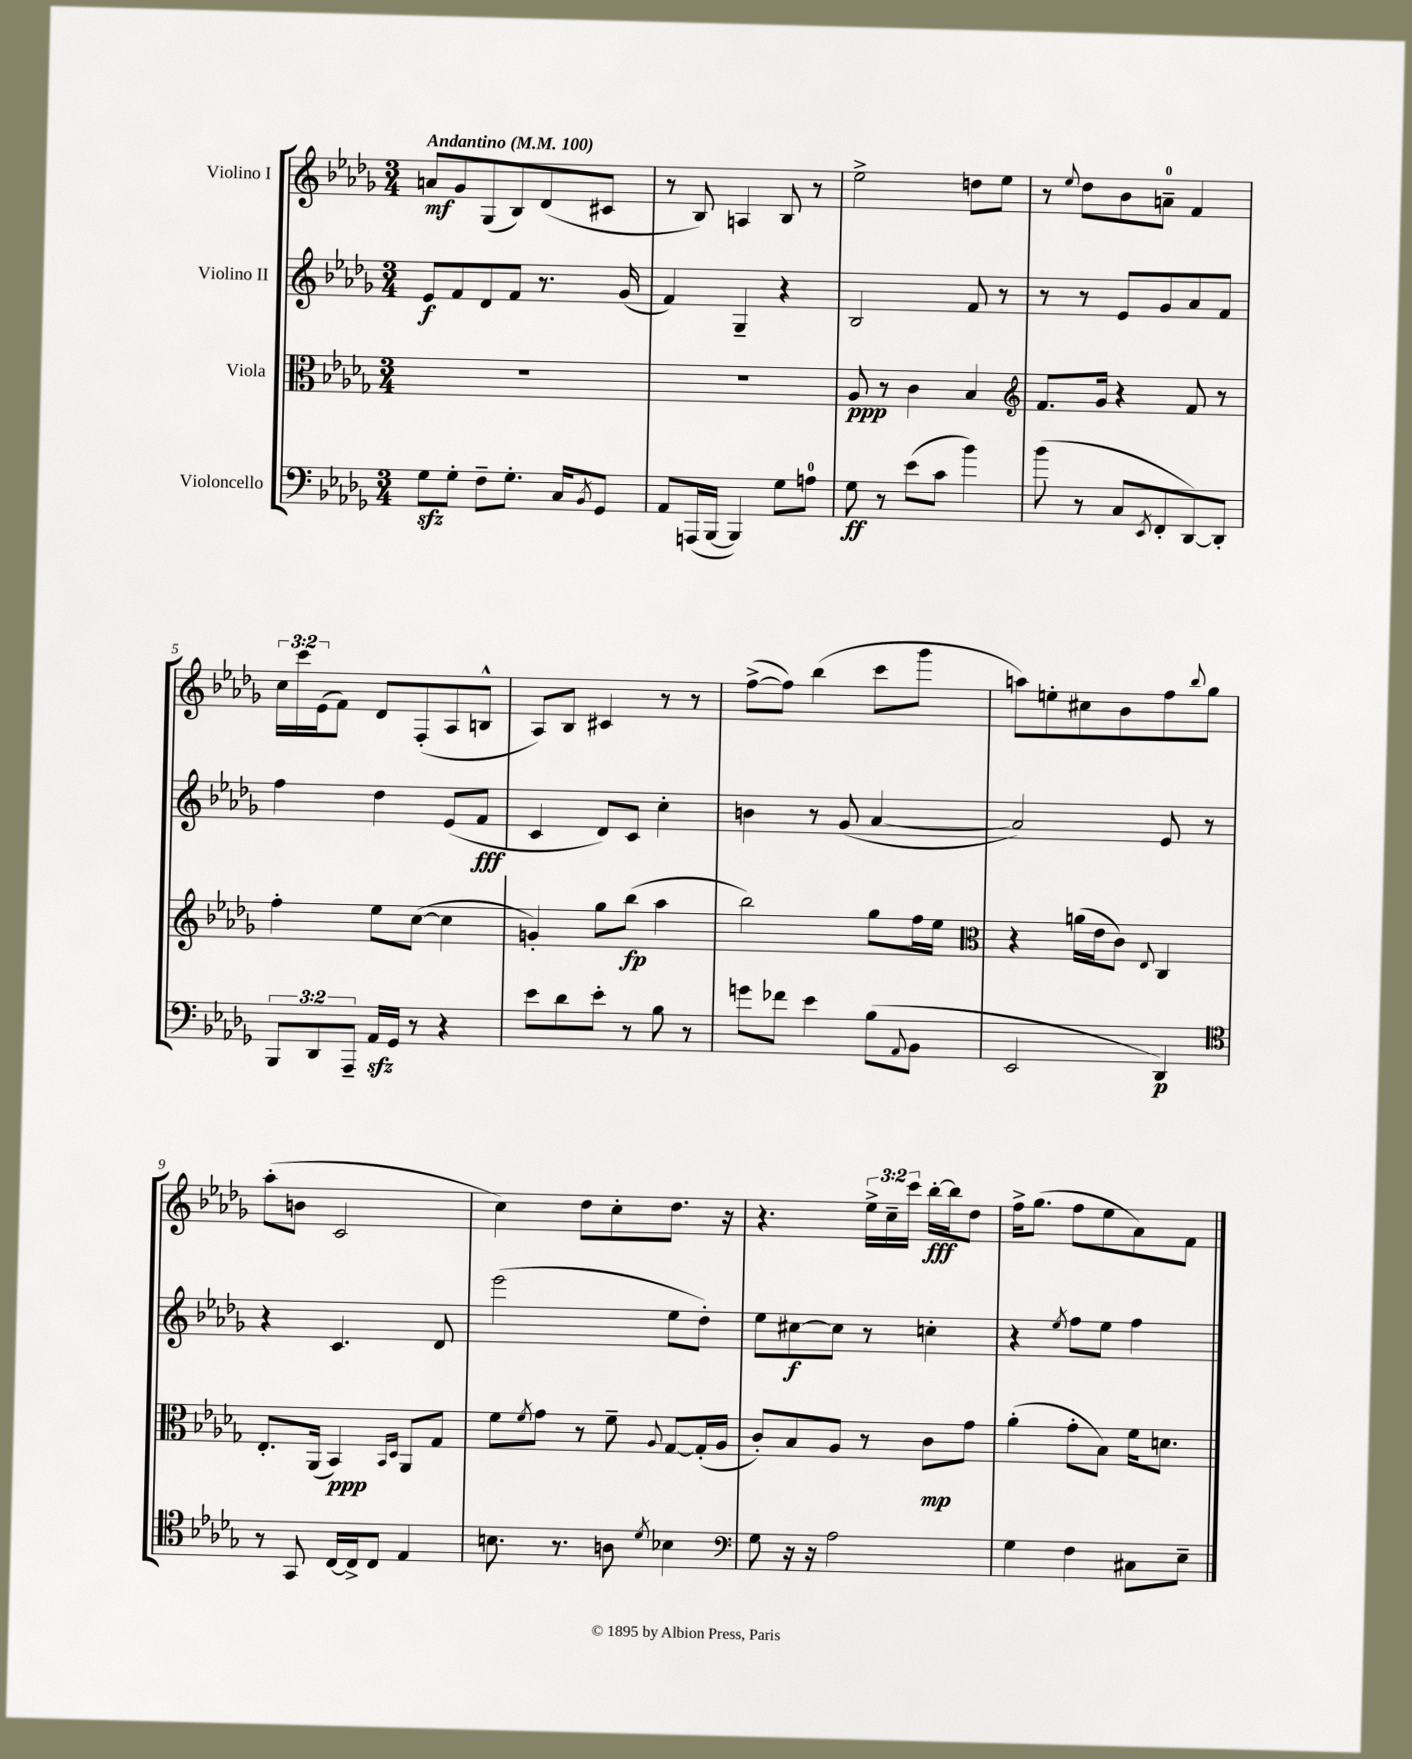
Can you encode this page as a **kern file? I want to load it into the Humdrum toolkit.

**kern	**dynam	**kern	**dynam	**kern	**dynam	**kern	**dynam
*part4	*part4	*part3	*part3	*part2	*part2	*part1	*part1
*staff4	*staff4	*staff3	*staff3	*staff2	*staff2	*staff1	*staff1
*I"Violoncello	*	*I"Viola	*	*I"Violino II	*	*I"Violino I	*
*clefF4	*	*clefC3	*	*clefG2	*	*clefG2	*
*k[b-e-a-d-g-]	*	*k[b-e-a-d-g-]	*	*k[b-e-a-d-g-]	*	*k[b-e-a-d-g-]	*
*M3/4	*	*M3/4	*	*M3/4	*	*M3/4	*
*MM100	*	*MM100	*	*MM100	*	*MM100	*
=1	=1	=1	=1	=1	=1	=1	=1
!	!	!	!	!	!	!LO:TX:a:B:t=Andantino	!
8G-zz\L	.	2.r	.	8e-/L	f	8an/L	mf
8G-'\J	.	.	.	8f/	.	8g-/	.
8F~\L	.	.	.	8d-/	.	(8G-/	.
8.G-'\J	.	.	.	8f/J	.	8B-/)	.
.	.	.	.	8.r	.	(8d-/	.
16C/KL	.	.	.	.	.	.	.
8qBB-/	.	.	.	.	.	.	.
8GG-/J	.	.	.	.	.	8c#X/J	.
.	.	.	.	(16g-/	.	.	.
=2	=2	=2	=2	=2	=2	=2	=2
8AA-/L	.	2.r	.	4f/)	.	8r	.
(16AAAn/L	.	.	.	.	.	8B-/)	.
[16BBB-/JJ	.	.	.	.	.	.	.
4BBB-/])	.	.	.	4G-~/	.	4An/	.
8G-\L	.	.	.	4r	.	8B-/	.
8An\J	.	.	.	.	.	8r	.
=3	=3	=3	=3	=3	=3	=3	=3
8G-\	ff	8A-/	ppp	2B-/	.	2ee-^\	.
8r	.	8r	.	.	.	.	.
(8e-\L	.	4c\	.	.	.	.	.
8c\J	.	.	.	.	.	.	.
4b-\)	.	4B-/	.	8f/	.	8ddn\L	.
.	.	.	.	8r	.	8ee-\J	.
=4	=4	=4	=4	=4	=4	=4	=4
*	*	*clefG2	*	*	*	*	*
(8b-\	.	8.f/L	.	8r	.	8r	.
.	.	.	.	.	.	8qqee-/	.
8r	.	.	.	8r	.	8dd-\L	.
.	.	16g-/Jk	.	.	.	.	.
8C/L	.	4r	.	8e-/L	.	8b-\	.
8qEE-/	.	.	.	.	.	.	.
8FF'/	.	.	.	8g-/	.	8an~\J	.
[8DD-/)	.	8f/	.	8a-/	.	4f/	.
8DD-'/J]	.	8r	.	8f/J	.	.	.
!!LO:LB:g=z
=5	=5	=5	=5	=5	=5	=5	=5
12BBB-/L	.	4ff'\	.	4ff\	.	24cc\LL	.
.	.	.	.	.	.	24ccc\	.
12DD-/	.	.	.	.	.	(24e-\J	.
.	.	.	.	.	.	8f\J)	.
12AAA-~/J	.	.	.	.	.	.	.
16AA-zz/LL	.	8ee-\L	.	4dd-\	.	8d-/L	.
16GG-/JJ	.	.	.	.	.	.	.
8r	.	([8cc\J	.	.	.	(8F'/	.
4r	.	4cc\]	.	(8e-/L	.	8A-/	.
.	.	.	.	8f/J	fff	8Bn^^/J	.
=6	=6	=6	=6	=6	=6	=6	=6
8e-\L	.	4gn'/)	.	4c/	.	8A-/L)	.
8d-\	.	.	.	.	.	8B-/J	.
8e-'\J	.	8gg-\L	.	8d-/L)	.	4c#X/	.
8r	.	(8bb-\J	fp	8c/J	.	.	.
8B-\	.	4aa-\	.	4cc'\	.	8r	.
8r	.	.	.	.	.	8r	.
=7	=7	=7	=7	=7	=7	=7	=7
8gn\L	.	2bb-\)	.	4bn\	.	([8ff^\L	.
8f-X\J	.	.	.	.	.	8ff\J])	.
4e-\	.	.	.	8r	.	(4bb-\	.
.	.	.	.	(8g-/	.	.	.
(8B-\L	.	8gg-\L	.	[4a-/	.	8ccc\L	.
8qqAA-/	.	.	.	.	.	.	.
8BB-\J	.	16ff\L	.	.	.	8ggg-\J	.
.	.	16ee-\JJ	.	.	.	.	.
=8	=8	=8	=8	=8	=8	=8	=8
*	*	*clefC3	*	*	*	*	*
2EE-/	.	4r	.	2a-/])	.	8aan\L)	.
.	.	.	.	.	.	8een'\	.
.	.	(16an\LL	.	.	.	8cc#X\	.
.	.	16e-\J	.	.	.	.	.
.	.	8c\J)	.	.	.	8b-\	.
.	.	8qqE-/	.	.	.	.	.
4DD-/)	p	4C/	.	8e-/	.	8ff\	.
.	.	.	.	.	.	8qqbb-/	.
.	.	.	.	8r	.	8gg-\J	.
!!LO:LB:g=z
=9	=9	=9	=9	=9	=9	=9	=9
*clefC4	*	*	*	*	*	*	*
8r	.	8.E-'/L	.	4r	.	(8aa-'\L	.
8GG-/	.	.	.	.	.	8bn\J	.
.	.	(16AA-/Jk	.	.	.	.	.
[16C/LL	.	4BB-/)	ppp	4.c/	.	2c/	.
16C^/J]	.	.	.	.	.	.	.
8C/J	.	.	.	.	.	.	.
.	.	16qqBB-/LL	.	.	.	.	.
.	.	16qqD-/JJ	.	.	.	.	.
4E-/	.	8AA-/L	.	.	.	.	.
.	.	8G-/J	.	8d-/	.	.	.
=10	=10	=10	=10	=10	=10	=10	=10
8.Bn\	.	8f\L	.	(2eee-\	.	4cc\)	.
.	.	8qf/	.	.	.	.	.
.	.	8g-\J	.	.	.	.	.
8.r	.	.	.	.	.	.	.
.	.	8r	.	.	.	8dd-\L	.
8An\	.	8f~\	.	.	.	8cc'\	.
8qd-/	.	8qqA-/	.	.	.	.	.
4B-X\	.	[8G-/L	.	8ee-\L	.	8.dd-\J	.
.	.	(16G-'/L]	.	8dd-'\J)	.	.	.
.	.	16A-/JJ	.	.	.	16r	.
=11	=11	=11	=11	=11	=11	=11	=11
*clefF4	*	*	*	*	*	*	*
8G-\	.	8c'/L)	.	8ee-\L	.	4.r	.
16r	.	8B-/	.	[8cc#X\	f	.	.
16r	.	.	.	.	.	.	.
2A-\	.	8A-/J	.	8cc#\J]	.	.	.
.	.	8r	.	8r	.	24ee-^\LL	.
.	.	.	.	.	.	24cc~\	.
.	.	.	.	.	.	24ccc\JJ	.
.	.	8c\L	mp	4ccn'\	.	[16bb-'\LL	fff
.	.	.	.	.	.	16bb-\J]	.
.	.	8g-\J	.	.	.	8dd-\J	.
=12	=12	=12	=12	=12	=12	=12	=12
4G-\	.	(4a-'\	.	4r	.	16ff^\KL	.
.	.	.	.	.	.	(8.gg-\J	.
.	.	.	.	8qee-/	.	.	.
4F\	.	8g-'\L	.	8ff\L	.	8ff\L	.
.	.	8B-\J)	.	8ee-\J	.	8ee-\	.
8C#X\L	.	16f\KL	.	4ff\	.	8a-\)	.
.	.	8.dn\J	.	.	.	.	.
8E-~\J	.	.	.	.	.	8f\J	.
==	==	==	==	==	==	==	==
*-	*-	*-	*-	*-	*-	*-	*-
